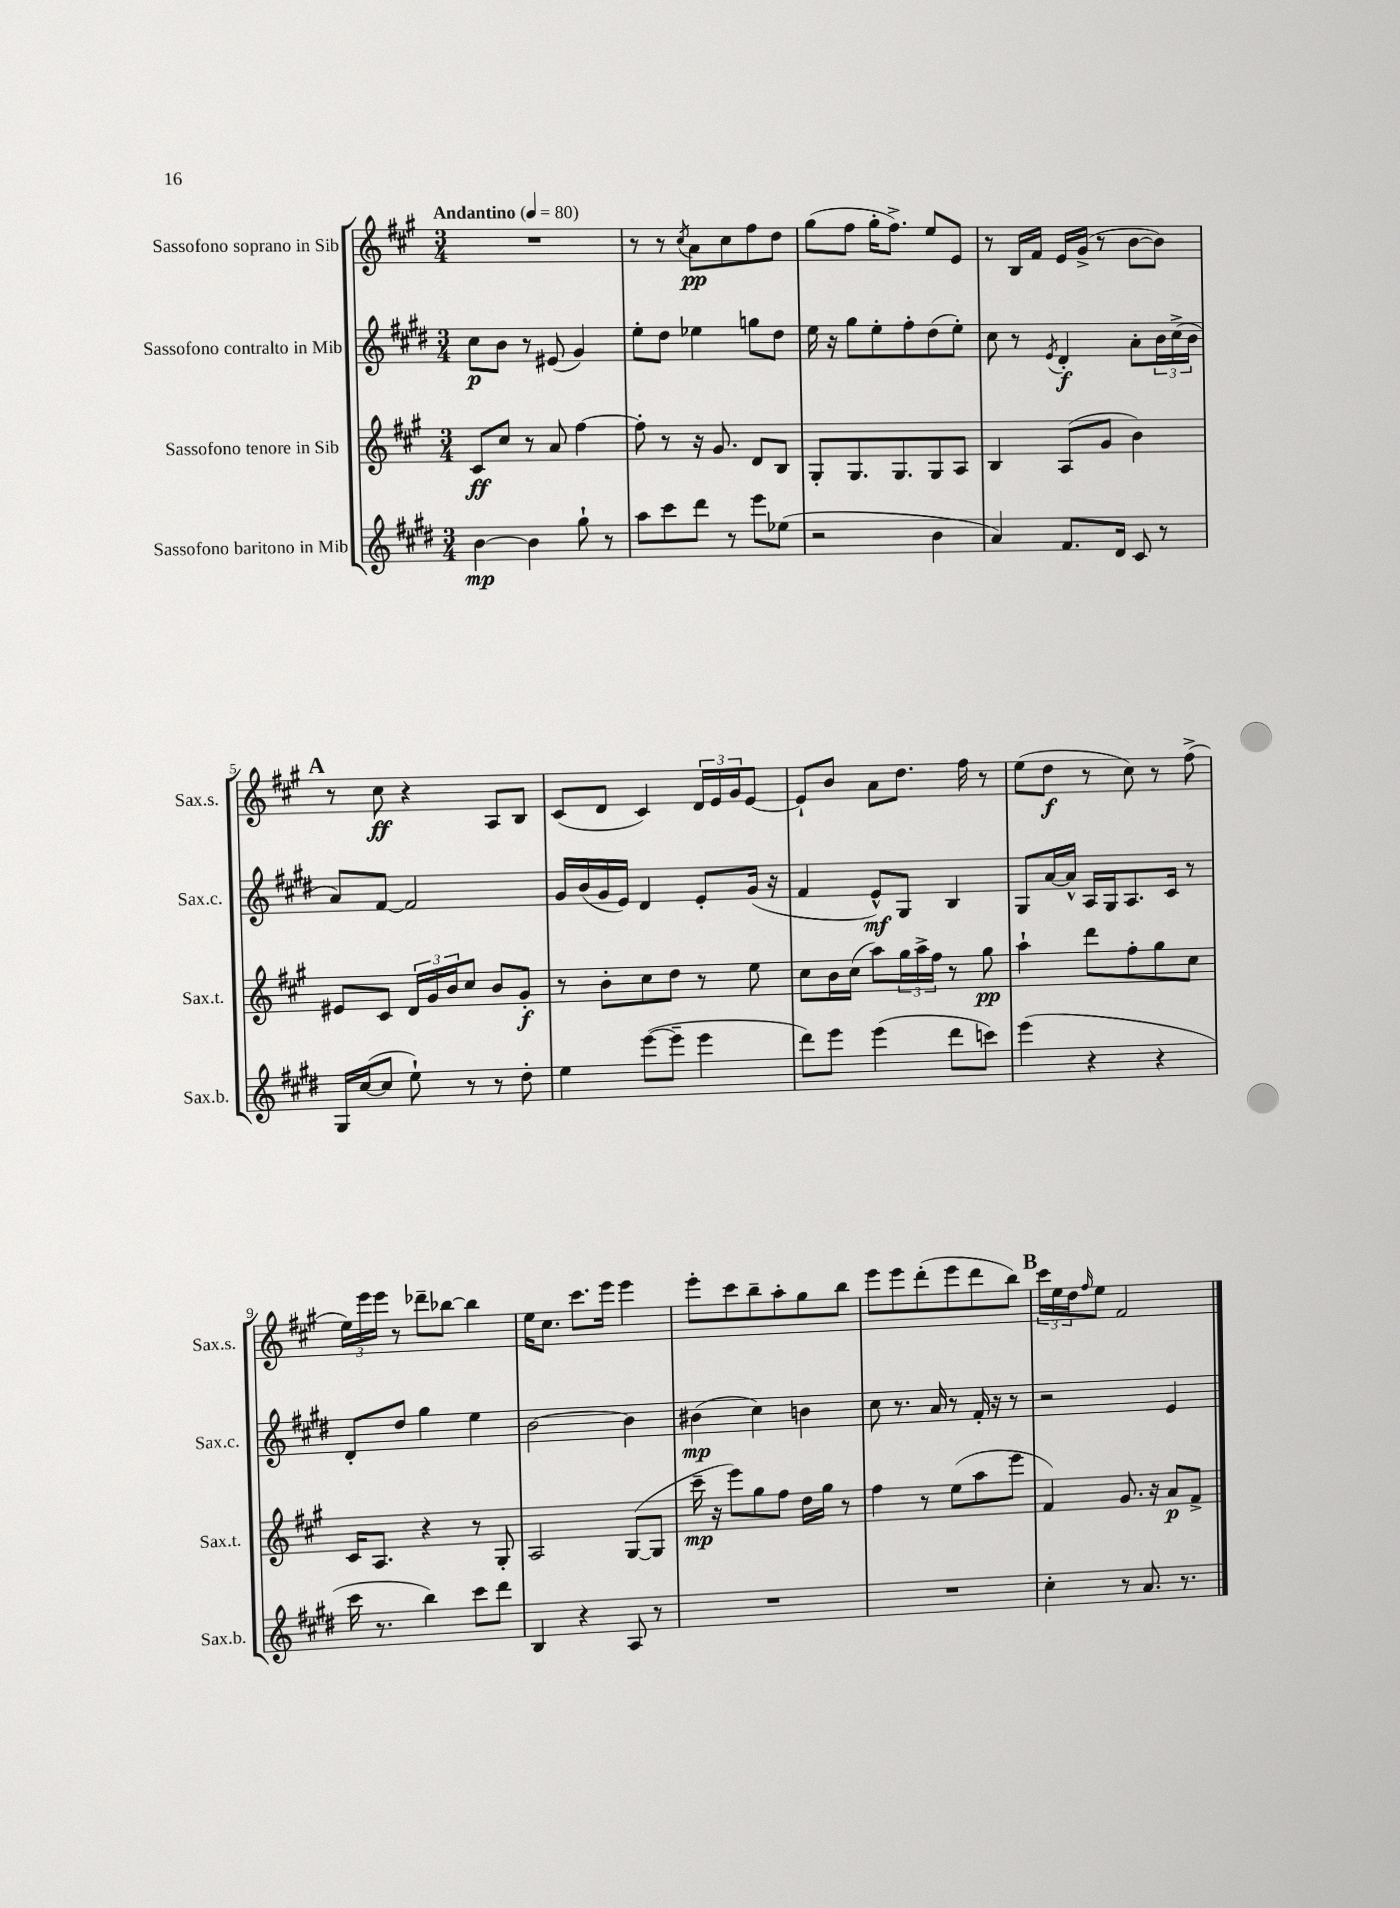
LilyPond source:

<<
\new StaffGroup <<
\new Staff = "s0" \with { instrumentName = "Sassofono soprano in Sib" shortInstrumentName = "Sax.s." } {
    \clef treble \key a \major \numericTimeSignature \time 3/4 \tempo "Andantino" 4 = 80
    R2. |
    r8 r8 \acciaccatura { cis''8 } a'8\pp cis''8 fis''8 d''8 |
    gis''8( fis''8 gis''16-. fis''8.->) e''8 e'8 |
    r8 b16 fis'16 e'16 gis'16->( r8 b'8~ b'8) |
    \mark \markup { \bold "A" } r8 cis''8\ff r4 a8 b8 |
    cis'8( d'8 cis'4) \tuplet 3/2 { d'16 e'16 gis'16 } e'8~ |
    e'8-! b'8 a'8 d''8. fis''16 r8 |
    e''8( d''8\f r8 cis''8) r8 fis''8->( |
    \tuplet 3/2 { e''16) e'''16 e'''16 } r8 des'''8-- bes''8~ bes''4 |
    e''16 cis''8. cis'''8. e'''16 e'''4 |
    e'''8-. cis'''8 b''8-- a''8-. gis''8 b''8 |
    e'''8 e'''8 d'''8-.( e'''8 d'''8 b''8) |
    \mark \markup { \bold "B" } \tuplet 3/2 { cis'''16 e''16 d''16 } \grace { fis''16 } e''8 fis'2 \bar "|." |
}
\new Staff = "s1" \with { instrumentName = "Sassofono contralto in Mib" shortInstrumentName = "Sax.c." } {
    \clef treble \key e \major \numericTimeSignature \time 3/4
    cis''8\p b'8 r8 eis'8( gis'4) |
    e''8-. dis''8 ees''4 g''8 dis''8 |
    e''16 r16 gis''8 e''8-. fis''8-. dis''8( e''8-.) |
    cis''8 r8 \acciaccatura { e'8 } dis'4-.\f a'8-. \tuplet 3/2 { b'16 cis''16->( b'16 } |
    \mark \markup { \bold "A" } a'8) fis'8~ fis'2 |
    gis'16 b'16( gis'16 e'16) dis'4 e'8-. gis'16( r16 |
    fis'4 e'8-^\mf) gis8 b4 |
    gis8 a'16~ a'16-^ a16 gis16 a8. cis'16 r8 |
    dis'8-. dis''8 gis''4 e''4 |
    b'2~ b'4 |
    bis'4\mp( cis''4) b'4 |
    cis''8 r8. a'16 r8 fis'16-. r16 r8 |
    \mark \markup { \bold "B" } r2 e'4 \bar "|." |
}
\new Staff = "s2" \with { instrumentName = "Sassofono tenore in Sib" shortInstrumentName = "Sax.t." } {
    \clef treble \key a \major \numericTimeSignature \time 3/4
    cis'8\ff cis''8 r8 a'8 fis''4~ |
    fis''8-. r8 r16 gis'8. d'8 b8 |
    gis8-. gis8. gis8. gis8 a8 |
    b4 a8( gis'8 b'4) |
    \mark \markup { \bold "A" } eis'8 cis'8 \tuplet 3/2 { d'16 gis'16 b'16 } cis''8 b'8 gis'8-.\f |
    r8 b'8-. cis''8 d''8 r8 e''8 |
    cis''8 b'16 cis''16( a''8) \tuplet 3/2 { gis''16 a''16-> fis''16 } r8 gis''8\pp |
    a''4-! d'''8 fis''8-. gis''8 cis''8 |
    cis'16 a8. r4 r8 gis8-. |
    a2 gis8~( gis8 |
    cis'''16--\mp r16 e'''8) gis''8 fis''8 d''16 gis''16 r8 |
    fis''4 r8 e''8( a''8 e'''8 |
    \mark \markup { \bold "B" } fis'4) gis'8. r16 a'8\p fis'8-> \bar "|." |
}
\new Staff = "s3" \with { instrumentName = "Sassofono baritono in Mib" shortInstrumentName = "Sax.b." } {
    \clef treble \key e \major \numericTimeSignature \time 3/4
    b'4~\mp b'4 gis''8-! r8 |
    a''8 cis'''8 dis'''8 r8 e'''8 ees''8( |
    r2 b'4 |
    a'4) fis'8. dis'16 cis'8 r8 |
    \mark \markup { \bold "A" } gis16 cis''16~( cis''8 e''8-!) r8 r8 dis''8-. |
    e''4 e'''8~( e'''8-- e'''4 |
    dis'''8) e'''8 e'''4( dis'''8 c'''8) |
    e'''4( r4 r4 |
    cis'''16 r8. b''4) cis'''8 dis'''8 |
    b4 r4 a8 r8 |
    R2. |
    R2. |
    \mark \markup { \bold "B" } cis''4-. r8 a'8. r8. \bar "|." |
}
>>
>>
